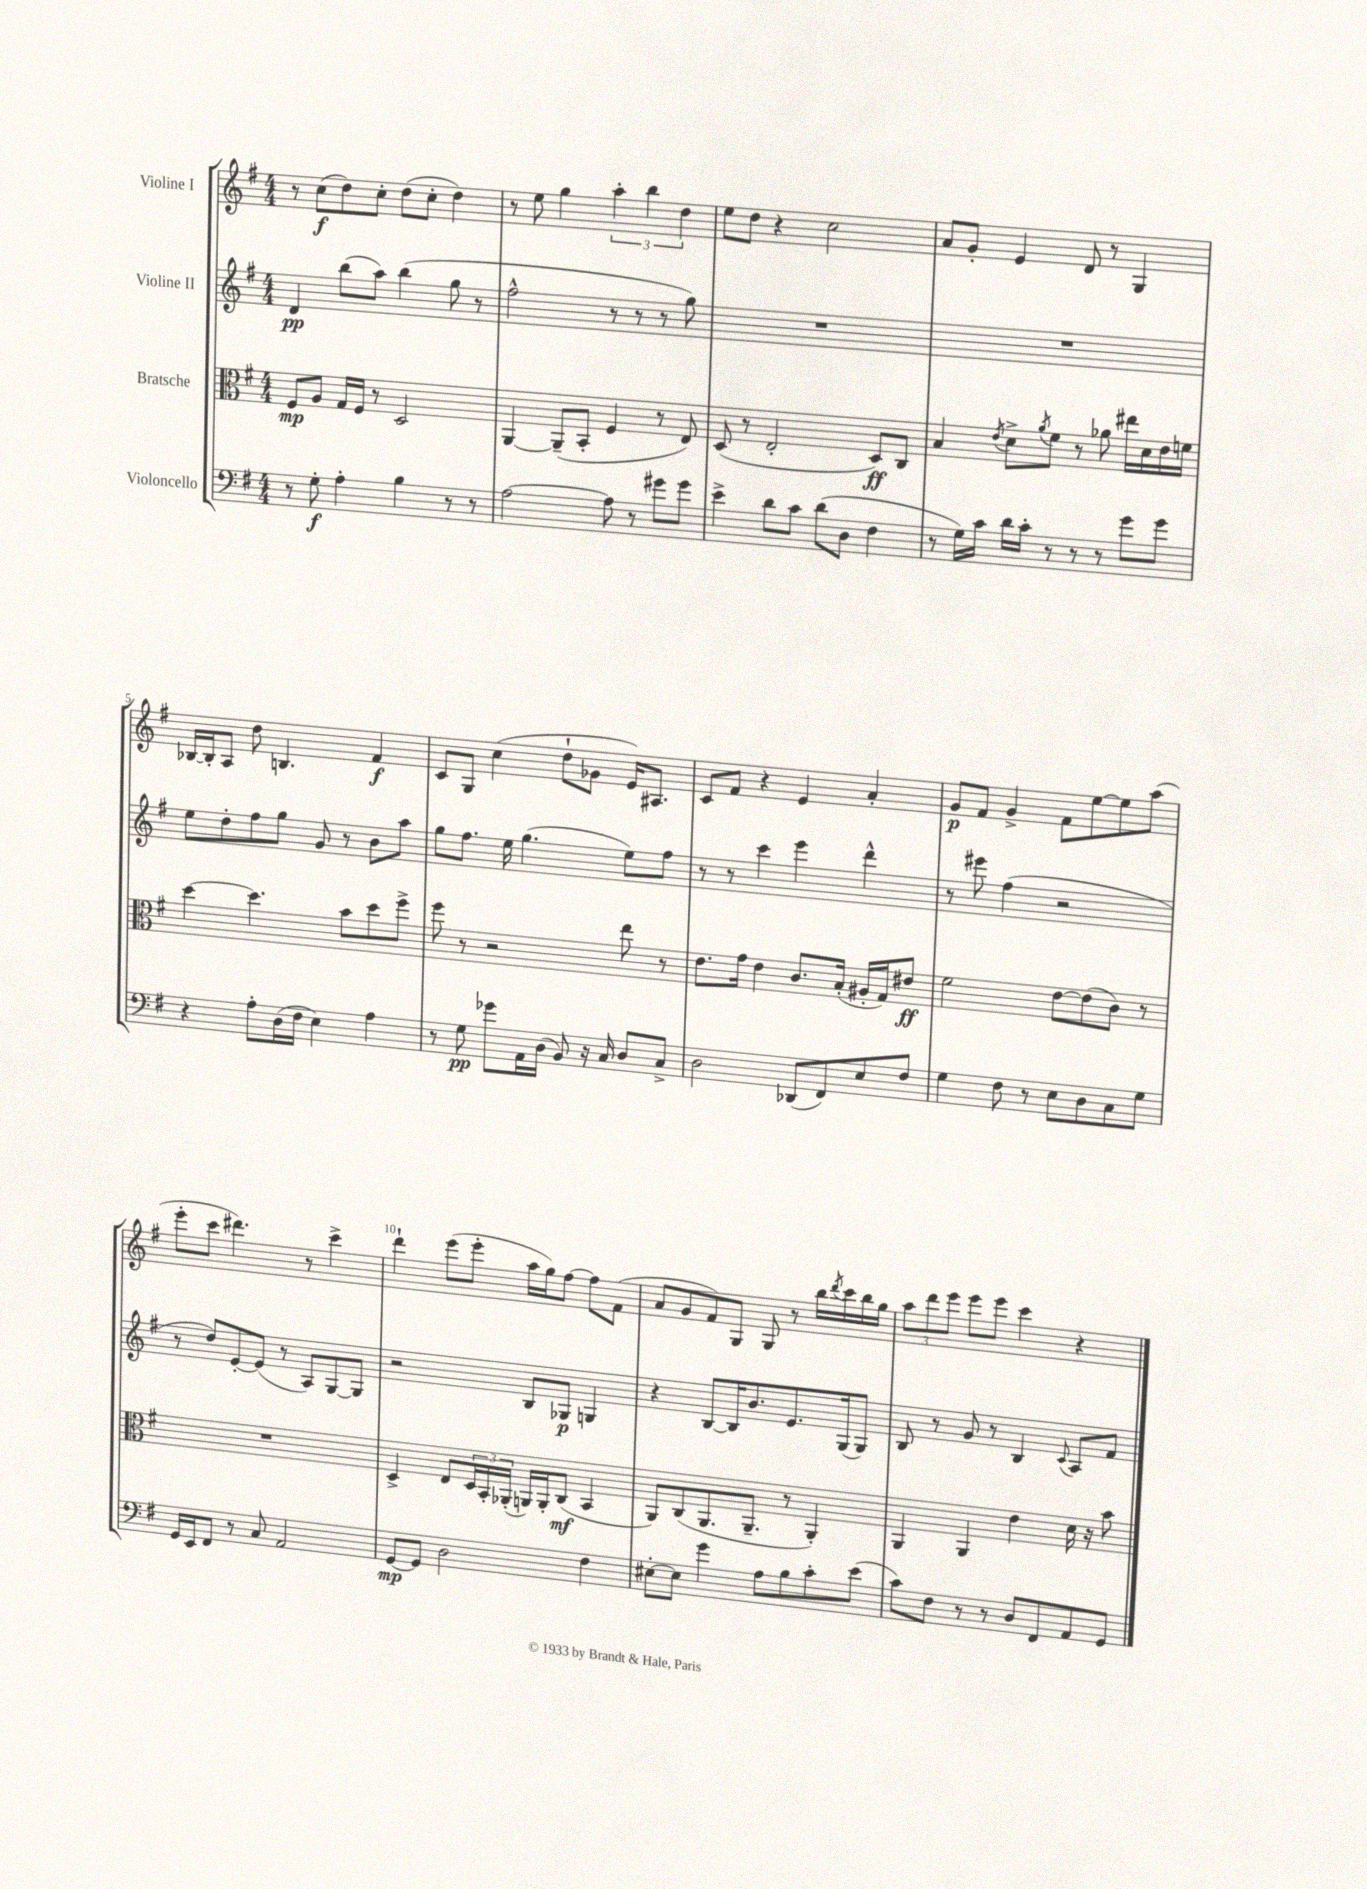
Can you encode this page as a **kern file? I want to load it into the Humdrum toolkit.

**kern	**dynam	**kern	**dynam	**kern	**dynam	**kern	**dynam
*part4	*part4	*part3	*part3	*part2	*part2	*part1	*part1
*staff4	*staff4	*staff3	*staff3	*staff2	*staff2	*staff1	*staff1
*I"Violoncello	*	*I"Bratsche	*	*I"Violine II	*	*I"Violine I	*
*clefF4	*	*clefC3	*	*clefG2	*	*clefG2	*
*k[f#]	*	*k[f#]	*	*k[f#]	*	*k[f#]	*
*M4/4	*	*M4/4	*	*M4/4	*	*M4/4	*
=1	=1	=1	=1	=1	=1	=1	=1
8r	.	8F#/L	mp	4d/	pp	8r	.
8G'\	f	8A/J	.	.	.	(8cc\L	f
4A'\	.	16G/LL	.	(8bb\L	.	8dd\)	.
.	.	16F#/JJ	.	.	.	.	.
.	.	8r	.	8aa\J)	.	8cc'\J	.
4B\	.	2D/	.	(4bb\	.	(8dd\L	.
.	.	.	.	.	.	8cc'\J	.
8r	.	.	.	8gg\	.	4dd\)	.
8r	.	.	.	8r	.	.	.
=2	=2	=2	=2	=2	=2	=2	=2
[2A\	.	[4AA/	.	2ff#^^\	.	8r	.
.	.	.	.	.	.	8ee\	.
.	.	(8AA~/L]	.	.	.	4gg\	.
.	.	8BB'/J	.	.	.	.	.
8A\]	.	4F#/	.	8r	.	6aa'\	.
8r	.	.	.	8r	.	.	.
.	.	.	.	.	.	6bb\	.
8g#X\L	.	8r	.	8r	.	.	.
.	.	.	.	.	.	6dd\	.
8g#\J	.	8E/)	.	8gg\)	.	.	.
=3	=3	=3	=3	=3	=3	=3	=3
4e^\	.	(8D/	.	1r	.	8ee\L	.
.	.	8r	.	.	.	8dd\J	.
8d\L	.	2E'/	.	.	.	4r	.
8c\J	.	.	.	.	.	.	.
(8d\L	.	.	.	.	.	2cc\	.
8D\J	.	.	.	.	.	.	.
4F#\	.	8D/L)	ff	.	.	.	.
.	.	8C/J	.	.	.	.	.
=4	=4	=4	=4	=4	=4	=4	=4
8r	.	4B/	.	1r	.	8a/L	.
16G\LL)	.	.	.	.	.	8g'/J	.
16c\JJ	.	.	.	.	.	.	.
.	.	8qe/	.	.	.	.	.
16d\LL	.	8d^\L	.	.	.	4e/	.
16c'\JJ	.	.	.	.	.	.	.
.	.	8qa/	.	.	.	.	.
8r	.	8f#\J	.	.	.	.	.
8r	.	8r	.	.	.	8d/	.
8r	.	8a-X\	.	.	.	8r	.
8g\L	.	16ee#X\LL	.	.	.	4G/	.
.	.	16d\	.	.	.	.	.
8g\J	.	16e\	.	.	.	.	.
.	.	16fn\JJ	.	.	.	.	.
!!LO:LB:g=z
=5	=5	=5	=5	=5	=5	=5	=5
4r	.	[4dd\	.	8ee\L	.	[16B-X/LL	.
.	.	.	.	.	.	16B-'/J]	.
.	.	.	.	8dd'\	.	8A/J	.
8A'\L	.	4.dd\]	.	8ff#\	.	8dd\	.
(16D\L	.	.	.	8gg\J	.	4.Bn/	.
16F#\JJ	.	.	.	.	.	.	.
4E\)	.	.	.	8g/	.	.	.
.	.	8b\L	.	8r	.	.	.
4A\	.	8dd\	.	8b\L	.	4f#/	f
.	.	8ff#^\J	.	8aa\J	.	.	.
=6	=6	=6	=6	=6	=6	=6	=6
8r	.	8ff#\	.	8gg\L	.	8c/L	.
8G\	pp	8r	.	8.ff#\J	.	8G/J	.
8g-X\L	.	2r	.	.	.	(4cc\	.
.	.	.	.	16ee\	.	.	.
16AA\L	.	.	.	(4.gg\	.	.	.
(16D\JJ	.	.	.	.	.	.	.
8BB/)	.	.	.	.	.	8dd`\L	.
16r	.	.	.	.	.	8g-X\J	.
16C/	.	.	.	.	.	.	.
8D/L	.	8ee\	.	8ee\L)	.	16e/KL)	.
.	.	.	.	.	.	8.A#X/J	.
8C^/J	.	8r	.	8ff#\J	.	.	.
=7	=7	=7	=7	=7	=7	=7	=7
2D\	.	8.e\L	.	8r	.	8c/L	.
.	.	.	.	8r	.	8f#/J	.
.	.	16g\Jk	.	.	.	.	.
.	.	4e\	.	4ccc\	.	4r	.
(8DD-X/L	.	8.c/L	.	4eee\	.	4e/	.
8FF#/)	.	.	.	.	.	.	.
.	.	(16B'/Jk	.	.	.	.	.
8E/	.	16A#X'/LL	.	4ddd^^\	.	4a'/	.
.	.	16G/J)	.	.	.	.	.
8F#/J	.	8e#X/J	ff	.	.	.	.
=8	=8	=8	=8	=8	=8	=8	=8
4G\	.	2f#\	.	8r	.	8g/L	p
.	.	.	.	8eee#X\	.	8f#/J	.
8F#\	.	.	.	(4ff#\	.	4g^/	.
8r	.	.	.	.	.	.	.
8E\L	.	[8e\L	.	2r	.	8f#\L	.
8D\	.	(8e\]	.	.	.	[8ee\	.
8C\	.	8c\J)	.	.	.	8ee\]	.
8G\J	.	8r	.	.	.	(8aa\J	.
!!LO:LB:g=z
=9	=9	=9	=9	=9	=9	=9	=9
16GG/LL	.	1r	.	8r	.	8eee'\L	.
16EE/J	.	.	.	.	.	.	.
8FF#/J	.	.	.	8dd/L)	.	8ccc\J	.
8r	.	.	.	[8e'/	.	4.ddd#X\)	.
8C/	.	.	.	(8e/J]	.	.	.
2AA/	.	.	.	8r	.	.	.
.	.	.	.	8A/L)	.	8r	.
.	.	.	.	[8G/	.	4ccc^\	.
.	.	.	.	8G/J]	.	.	.
=10	=10	=10	=10	=10	=10	=10	=10
[8GG/L	mp	4D^/	.	2r	.	4ddd`\	.
8GG/J]	.	.	.	.	.	.	.
2D\	.	8E/L	.	.	.	(8eee\L	.
.	.	24D/L	.	.	.	8eee'\J	.
.	.	24BB'/	.	.	.	.	.
.	.	(24AA-X'/JJ	.	.	.	.	.
.	.	16AAn/LL)	.	8B/L	.	16aa\LL	.
.	.	16AA'/J	.	.	.	16gg\J)	.
.	.	(8C/J	mf	8G-X/J	p	[8ff#\J	.
4F#\	.	4BB/	.	4Gn/	.	8ff#\L]	.
.	.	.	.	.	.	(8f#\J	.
=11	=11	=11	=11	=11	=11	=11	=11
[8E#X'\L	.	8AA/L)	.	4r	.	8a/L	.
8E#\J]	.	(8C/	.	.	.	8g/	.
4g\	.	8.AA/	.	[8B/L	.	8f#/)	.
.	.	.	.	16B/K]	.	8G/J	.
.	.	8.AA~/J	.	8.b/	.	.	.
8A\L	.	.	.	.	.	8G/	.
8B\	.	8r	.	8.e/	.	8r	.
8c'\	.	4AA'/)	.	.	.	16bb\LL	.
.	.	.	.	.	.	8qddd/	.
.	.	.	.	(16G/k	.	16ccc\	.
(8e\J	.	.	.	8G/J)	.	16bb\	.
.	.	.	.	.	.	16gg\JJ	.
=12	=12	=12	=12	=12	=12	=12	=12
8c\L)	.	4AA/	.	8B/	.	12aa\L	.
.	.	.	.	.	.	12ddd\	.
8F#\J	.	.	.	8r	.	.	.
.	.	.	.	.	.	12eee\J	.
8r	.	4AA/	.	8g/	.	8eee\L	.
8r	.	.	.	8r	.	8eee\J	.
8D/L	.	4e\	.	4B/	.	4ccc\	.
8FF#/	.	.	.	.	.	.	.
.	.	.	.	8qqc/	.	.	.
8AA/	.	16d\	.	8A/L	.	4r	.
.	.	16r	.	.	.	.	.
8GG/J	.	8b\	.	8f#/J	.	.	.
==	==	==	==	==	==	==	==
*-	*-	*-	*-	*-	*-	*-	*-
